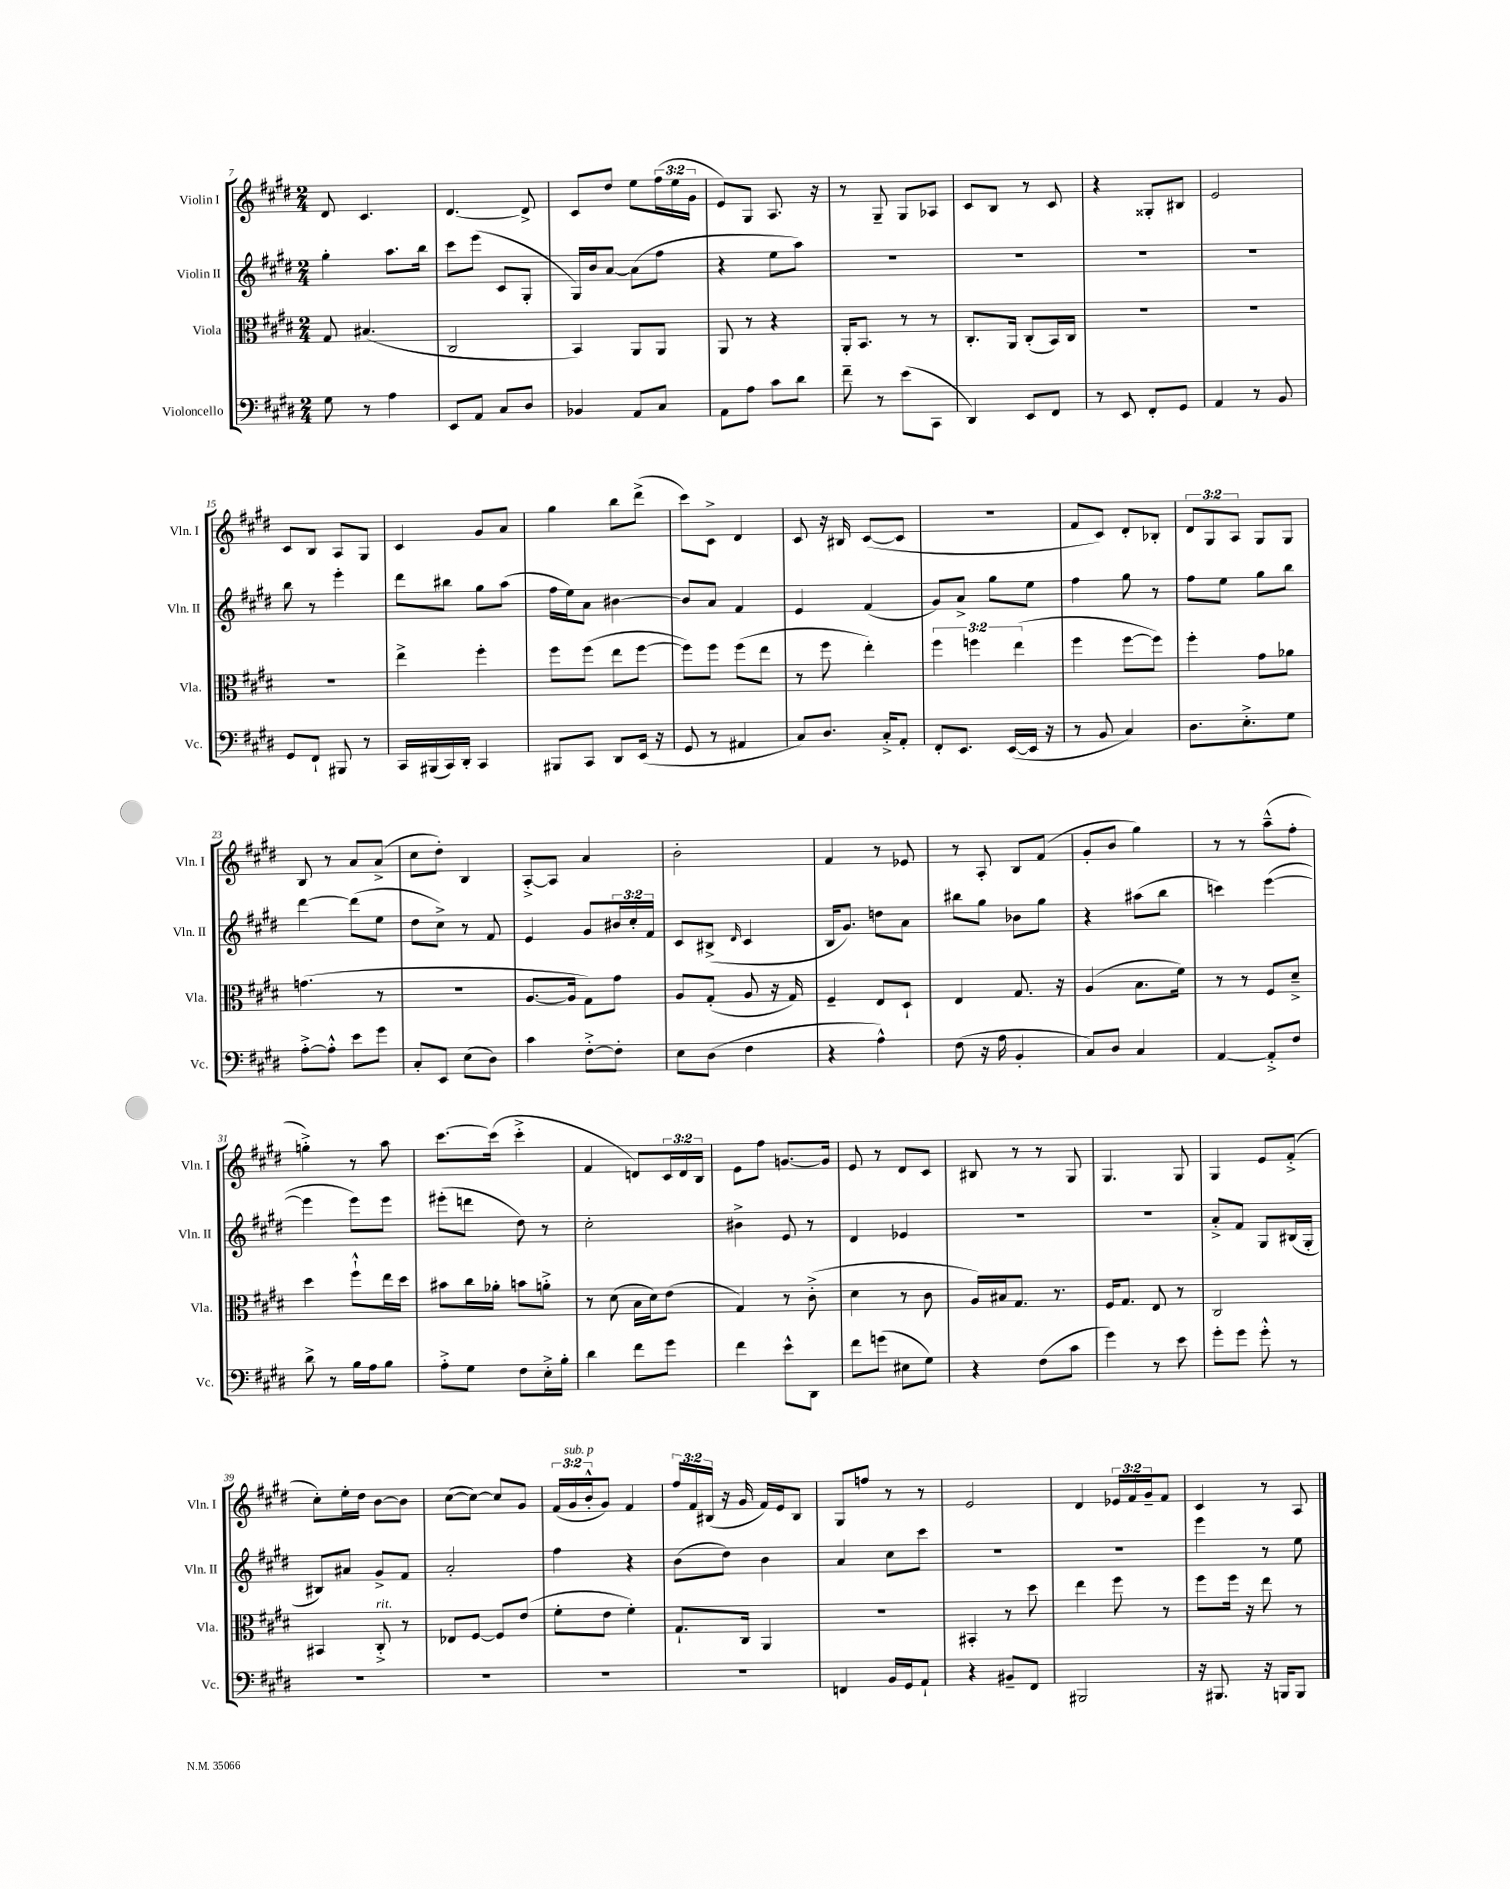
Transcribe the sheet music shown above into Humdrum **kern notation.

**kern	**kern	**kern	**kern
*staff4	*staff3	*staff2	*staff1
*clefF4	*clefC3	*clefG2	*clefG2
*k[f#c#g#d#]	*k[f#c#g#d#]	*k[f#c#g#d#]	*k[f#c#g#d#]
*M2/4	*M2/4	*M2/4	*M2/4
8G#	8G#	4gg#'	8d#
8r	(4.B#	.	4.c#
4A	.	8.aa	.
.	.	16bb	.
=	=	=	=
8EE	2C#	8ccc#	[4.d#
8AA	.	(8eee	.
8C#	.	8c#	.
8D#	.	8G#'	8d#^]
=	=	=	=
4BB-	4BB)	16G#)	8c#
.	.	16b	.
.	.	[8a	8dd#
8AA	8AA	(8a]	8ee
8C#	8AA	8ff#	(24ff#
.	.	.	24ee
.	.	.	24g#
=	=	=	=
8AA	8AA	4r	8e)
8A	8r	.	8G#
8c#	4r	8ee	8.A
8d#	.	8aa)	.
.	.	.	16r
=	=	=	=
8f#~	16AA'	2r	8r
.	8.BB	.	.
8r	.	.	8G#~
(8e	8r	.	8G#
8CC#	8r	.	8A-
=	=	=	=
4DD#)	8.C#'	2r	8c#
.	.	.	8B
.	16AA	.	.
8EE	(8C#'	.	8r
8FF#	16BB)	.	8c#
.	16C#	.	.
=	=	=	=
8r	2r	2r	4r
8EE	.	.	.
8FF#'	.	.	8G##'
8GG#	.	.	8B#
=	=	=	=
4AA	2r	2r	2e
8r	.	.	.
8BB	.	.	.
=	=	=	=
8GG#	2r	8bb	8c#
8FF#`	.	8r	8B
8BBB#	.	4eee'	8A
8r	.	.	8G#
=	=	=	=
16CC#	4ee^	8ddd#	4c#
(16BBB#	.	.	.
16CC#)	.	8bb#	.
16DD#'	.	.	.
4CC#	4ff#'	8gg#	8g#
.	.	(8aa	8a
=	=	=	=
8BBB#	8ff#	16ff#	4gg#
.	.	16ee)	.
8CC#	(8ff#	8a	.
8DD#	8ee	[4b#	8bb
(16EE	[8ff#	.	(8ddd#^
16r	.	.	.
=	=	=	=
8GG#	8ff#])	8b#]	8ccc#)
8r	8ff#	8a	8c#^
4AA#	(8ff#	4f#	4d#
.	8ee	.	.
=	=	=	=
8C#)	8r	4e	8c#
8.D#	8ff#	.	16r
.	.	.	16B#
.	4ee')	(4f#	([8c#
16C#'^	.	.	.
8AA'	.	.	8c#]
=	=	=	=
8FF#'	6ff#	8g#)	2r
8.EE	.	8a^	.
.	6ff	.	.
.	.	8gg#	.
([16EE	.	.	.
.	(6ee	.	.
16EE]	.	8ee	.
16r	.	.	.
=	=	=	=
8r	4ff#	4ff#	8f#
8BB	.	.	8c#)
4C#)	[8ff#	8gg#	8d#'
.	8ff#])	8r	8B-'
=	=	=	=
8.D#	4ff#'	8ff#	12d#
.	.	.	12G#
.	.	8ee	.
.	.	.	12A
8.E'^	.	.	.
.	8g#	8gg#	8G#
8G#	8a-	8bb	8G#
=	=	=	=
[8A'^	(4.g	[4ddd#	8B
8A'^^]	.	.	8r
8e	.	(8ddd#]	8a
8g#	8r	8ee	(8a^
=	=	=	=
8C#'	2r	8dd#	8cc#
8EE	.	8cc#^)	8dd#')
(8E	.	8r	4B
8D#)	.	8f#	.
=	=	=	=
4c#	[8.A	4e	[8A'^
.	.	.	8A]
.	16A]	.	.
[8F#'^	8G#)	8g#	4a
8F#']	8g#	24b#	.
.	.	24cc#'	.
.	.	24f#	.
=	=	=	=
8E	8A	8c#	2b'
(8D#	(8G#'	(8B#^	.
.	.	16qqd#	.
4F#	8A	4c#	.
.	16r	.	.
.	16G#)	.	.
=	=	=	=
4r	4F#~	16B	4f#
.	.	8.g#)	.
4A^^)	8E	8dd	8r
.	8D#`	8a	8e-
=	=	=	=
(8F#	4E	8bb#	8r
16r	.	8gg#	8A'
16A	.	.	.
4BB'	8.G#	8b-	8B
.	.	8gg#	(8f#
.	16r	.	.
=	=	=	=
8C#)	(4A	4r	8g#'
8D#	.	.	8b
4C#	8.B	(8aa#	4gg#)
.	.	8bb	.
.	16f#)	.	.
=	=	=	=
[4AA	8r	4ccc)	8r
.	8r	.	8r
8AA'^]	8F#	([4eee	(8aa~^^
8F#	8d#~^	.	8ff#'
=	=	=	=
8d#^	4dd#	4eee]	4gg'^)
8r	.	.	.
16B	8ff#`^^	8eee)	8r
16A	.	.	.
8B	16ee	8eee	8aa
.	16dd#	.	.
=	=	=	=
8A'^	8b#	(8eee#'	[8.ccc#
8G#	16cc#	8ddd	.
.	16a-'	.	(16ccc#]
8F#	8b	8dd#)	4ccc#'^
16E'^	8a'^	8r	.
16B'	.	.	.
=	=	=	=
4d#	8r	2cc#'	4f#
.	(8d#	.	.
8f#	16B	.	8d)
.	16d#)	.	.
8g#	(8e	.	24c#
.	.	.	24d
.	.	.	24B
=	=	=	=
4f#	4G#)	4b#^	8e
.	.	.	8ff#
8e^^	8r	8e	[8.g
8DD#	(8c#'^	8r	.
.	.	.	16g]
=	=	=	=
8f#	4d#	4d#	8e
(8g	.	.	8r
8E#	8r	4e-	8d#
8G#)	8c#	.	8c#
=	=	=	=
4r	16A)	2r	8B#
.	16B#	.	.
.	8.G#	.	8r
(8F#	.	.	8r
.	8.r	.	.
8c#	.	.	8G#
=	=	=	=
4g#)	16F#	2r	4.G#
.	8.G#	.	.
8r	8E	.	.
8e	8r	.	8G#
=	=	=	=
8g#'	2C#	8a'^	4G#
8g#	.	8f#	.
8g#'^^	.	8G#	8e
8r	.	(16B#	(8f#'^
.	.	16G#'	.
=	=	=	=
2r	4BB#	8B#)	8cc#')
.	.	8a#	16ee'
.	.	.	16dd#
.	8C#'^	8g#^	[8b
.	8r	8f#	8b]
=	=	=	=
2r	8E-	2a'	([8cc#
.	[8F#	.	8cc#_)
.	8F#]	.	8cc#]
.	(8e	.	8g#
=	=	=	=
2r	8f#'	4ff#	(24f#
.	.	.	24g#
.	.	.	24b'^^
.	8e	.	8g#)
.	4f#')	4r	4f#
=	=	=	=
2r	8.G#`	(8b	24ff#
.	.	.	24f#
.	.	.	(24B#
.	.	8dd#)	16r
.	16C#	.	16g#
.	4AA	4b	16f#)
.	.	.	16e
.	.	.	8B#
=	=	=	=
4FF	2r	4a	8G#
.	.	.	8ff
16BB	.	8cc#	8r
16GG#	.	.	.
8AA`	.	8ccc#	8r
=	=	=	=
4r	4BB#'	2r	2e
8BB#~	8r	.	.
8FF#	8dd#	.	.
=	=	=	=
2BBB#	4ee	2r	4d#
.	8ff#	.	24e-
.	.	.	24f#
.	.	.	24g#~
.	8r	.	8f#
=	=	=	=
16r	8ff#	4eee	4c#
8.BBB#	.	.	.
.	16ff#	.	.
.	16r	.	.
16r	8ee	8r	8r
16BBB	.	.	.
8BBB	8r	8ee	8A
==	==	==	==
*-	*-	*-	*-
